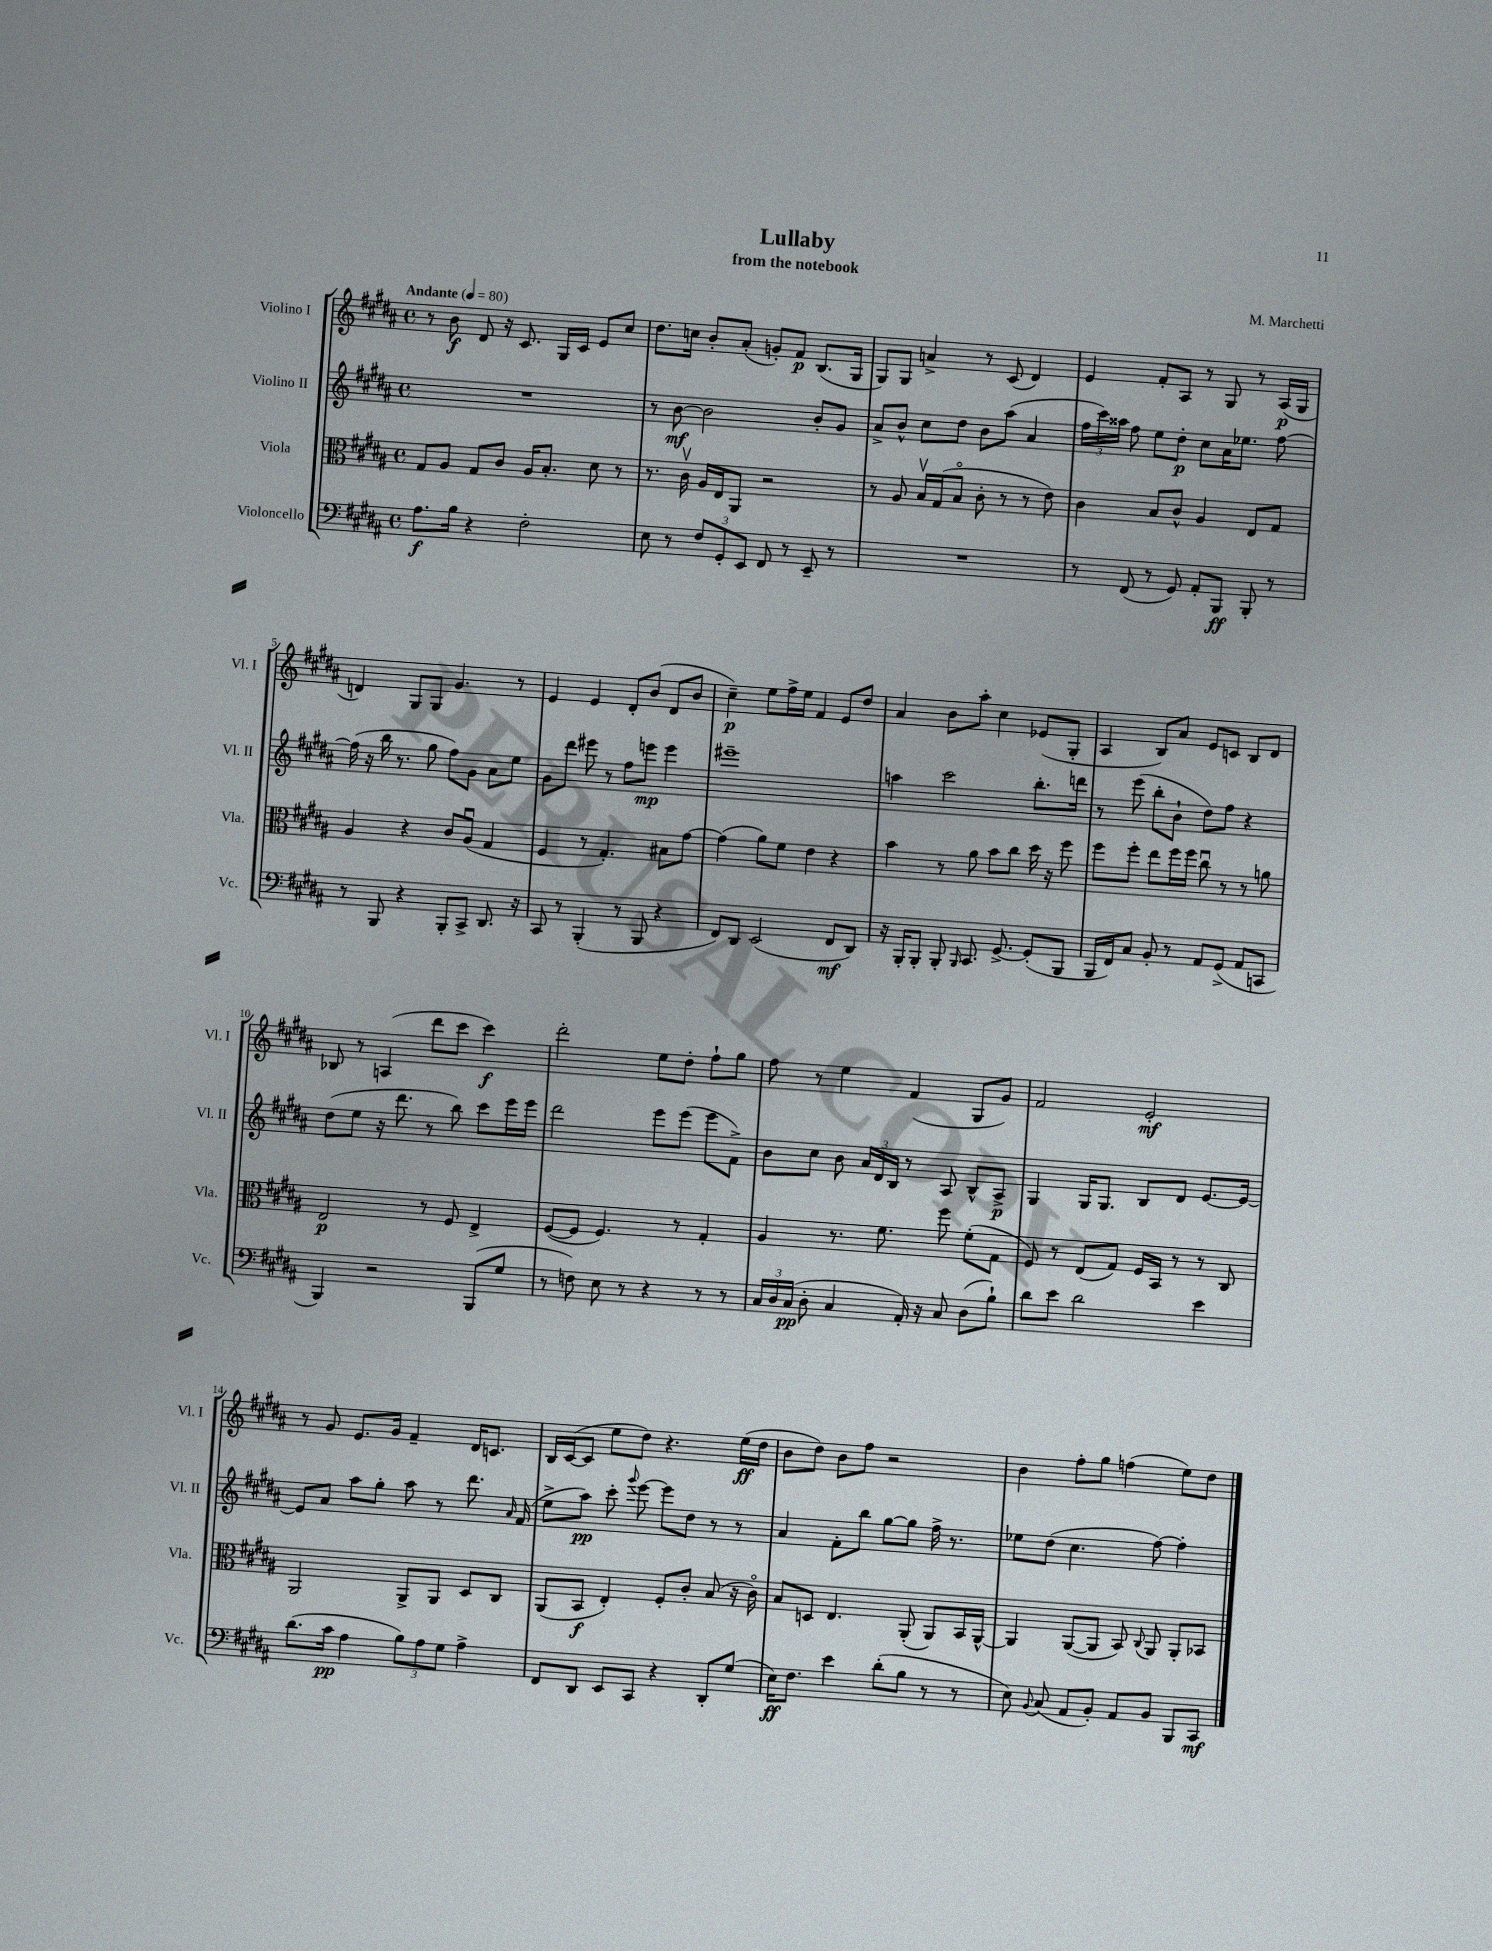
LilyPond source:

\header { title = "Lullaby" composer = "M. Marchetti" subtitle = "from the notebook" }
<<
\new StaffGroup <<
\new Staff = "s0" \with { instrumentName = "Violino I" shortInstrumentName = "Vl. I" } {
    \clef treble \key b \major \defaultTimeSignature \time 4/4 \tempo "Andante" 4 = 80
    \autoBeamOff r8 b'8\f dis'8 r16 cis'8. gis16[ cis'16] e'8[ cis''8] |
    dis''8.[ c''16] b'8[-. ais'8]-.( g'8[-.) fis'8]\p b8.[( gis16] |
    gis8[) gis8] a'4-> r8 cis'8( dis'4) |
    e'4 fis'8[-. ais8] r8 gis8 r8 ais16[\p( gis16] |
    d'4) gis8[ gis8] gis'4. r8 |
    e'4 e'4 dis'8[-. b'8]( dis'8[ b'8] |
    cis''4--\p) e''8[ fis''16-> e''16] fis'4 e'8[ dis''8] |
    ais'4 b'8[ ais''8]-. cis''4 ees'8[( gis8]-. |
    ais4 b8[) ais'8] e'8[ c'8] b8[ dis'8] |
    bes8 r8 a4( dis'''8[ cis'''8] cis'''4\f) |
    dis'''2-. e''8[ dis''8]-. fis''8[-! gis''8] |
    fis''8 r8 e''4 fis'4( gis8[ gis'8]) |
    fis'2 e'2-.\mf |
    r8 gis'8 e'8.[ gis'16] fis'4-- dis'16[ c'8.] |
    b16[ cis'16~( cis'8] e''8[ dis''8]) r4. e''16[\ff( dis''16] |
    b'8[ dis''8]) b'8[ fis''8] r2 |
    b'4 fis''8[-. gis''8] f''4( e''8[) dis''8] \bar "|." |
}
\new Staff = "s1" \with { instrumentName = "Violino II" shortInstrumentName = "Vl. II" } {
    \clef treble \key b \major \defaultTimeSignature \time 4/4
    \autoBeamOff R1 |
    r8 b'8~\mf b'2 b'8[-. gis'8] |
    ais'8[-> b'8]-^ cis''8[ dis''8] b'8[ ais''8]( ais'4 |
    \tuplet 3/2 { fis''16[ cis'''16) aisis''16] } fis''8 e''8[ dis''8]-.\p cis''8[ ais'16 ees''8.] fis''8~ |
    fis''16( r16 b''16 r8. gis''8 fis''8[) gis'8] ais'8[ e''8] |
    gis'8[ dis'''8] eis'''8 r8 fis''8[ e'''8]\mp e'''4 |
    eis'''1-- |
    a''4 cis'''2 b''8.[-. d'''16] |
    r8 e'''8( b''8[-. b'8]-! dis''8[) fis''8] r4 |
    dis''8[( e''8] r16 dis'''8. r8 b''8) cis'''8[ e'''16 e'''16] |
    dis'''2 e'''8[ e'''8]( e'''8[ fis'8]->) |
    b'8[ cis''8] b'8 \tuplet 3/2 { ais'16[ dis'16 b16] } r8 ais8 b8[-^ ais8]->\p |
    gis4 gis16[ gis8.] b8[ dis'8] e'8.[~ e'16]~ |
    e'8[ ais'8] ais''8[ gis''8]-. ais''8 r8 dis'''8. \grace { ais'16 } fis'16( |
    e''8[-> ais''8]\pp) cis'''8-. \appoggiatura { gis'''8 } e'''8~ e'''8[ dis''8] r8 r8 |
    ais'4 fis'8[-. b''8] gis''8[~ gis''8] fis''16-> r8. |
    ees''8[ dis''8]( cis''4. fis''8~) fis''4-. \bar "|." |
}
\new Staff = "s2" \with { instrumentName = "Viola" shortInstrumentName = "Vla." } {
    \clef alto \key b \major \defaultTimeSignature \time 4/4
    \autoBeamOff gis8[ ais8] gis8[ cis'8] ais16[ b8.]-. dis'8 r8 |
    r8. cis'16\upbow ais16[ e16 ais,8] r2 |
    r8 ais8 b16[\upbow gis16( b8]\flageolet cis'8-. r8 r8 e'8) |
    cis'4 b8[ cis'8]-^ ais4 e8[ gis8] |
    ais4 r4 cis'8[ ais8]\downbow( gis4 |
    fis4 r8 gis4.-.) bis8[ gis'8]~ |
    gis'4( ais'8[) fis'8] e'4 r4 |
    b'4 r8 ais'8 b'8[ cis''8] dis''16 r16 fis''8 |
    fis''8[ fis''8]-. e''8[ fis''16 fis''16] cis''8\downbow r8 r8 a'8 |
    e2\p r8 fis8 e4-> |
    fis8[~( fis8] fis4.) r8 gis4-. |
    ais4 r8. fis'8. fis''8 fis'8[-.( gis8] |
    fis8) r8 e8[( gis8]) fis16[ b,16] r8 r8 cis8 |
    ais,2 ais,8[-> ais,8] dis8[ cis8] |
    ais,8[( b,8]\f e4-.) fis8[-. cis'8]-. b8( r16 cis'16\flageolet) |
    b8[ d8] e4. ais,8-.( ais,8[) b,16 ais,16]~-^ |
    ais,4 ais,8[~( ais,8] b,8) \appoggiatura { cis8 } ais,8 ais,8[-. bes,8] \bar "|." |
}
\new Staff = "s3" \with { instrumentName = "Violoncello" shortInstrumentName = "Vc." } {
    \clef bass \key b \major \defaultTimeSignature \time 4/4
    \autoBeamOff ais8.[\f b16] r4 fis2-. |
    e8 r8 \tuplet 3/2 { fis8[ gis,8-. e,8] } fis,8 r8 e,8-- r8 |
    R1 |
    r8 fis,8( r8 gis,8) ais,8[-. b,,8]\ff b,,8-. r8 |
    r8 b,,8 r4 b,,8[-. cis,8]-> dis,8. r16 |
    cis,8 r8 b,,4-.( r8 b,,8 r4 |
    fis,8[) dis,8] e,2( fis,8[\mf dis,8]) |
    r16 b,,16[-. b,,8]-. b,,8-. \grace { b,,16 } cis,8. gis,8.~-> gis,8[-.( b,,8] |
    b,,16[ fis,16) cis8] b,8-. r8 ais,8[ gis,8]->( ais,8[ c,8] |
    b,,4) r2 b,,8[( gis8] |
    r8 f8) e8 r8 r4 r8 r8 |
    \tuplet 3/2 { cis16[ dis16 cis16]\pp( } dis8-. cis4 ais,16-.) r16 cis8 dis8[( b8]-!) |
    dis'8[ e'8] dis'2 e'4 |
    dis'8.[( cis'16]\pp ais4 \tuplet 3/2 { b8[) ais8 gis8] } ais4-> |
    fis,8[ dis,8] e,8[ cis,8] r4 dis,8[-. gis8]( |
    e16[\ff) fis8.] e'4 dis'8[-.( b8] r8 r8 |
    e8) \appoggiatura { b,8 } cis8( ais,8[ b,8]-.) ais,8[ b,8] b,,8[ cis,8]\mf \bar "|." |
}
>>
>>
